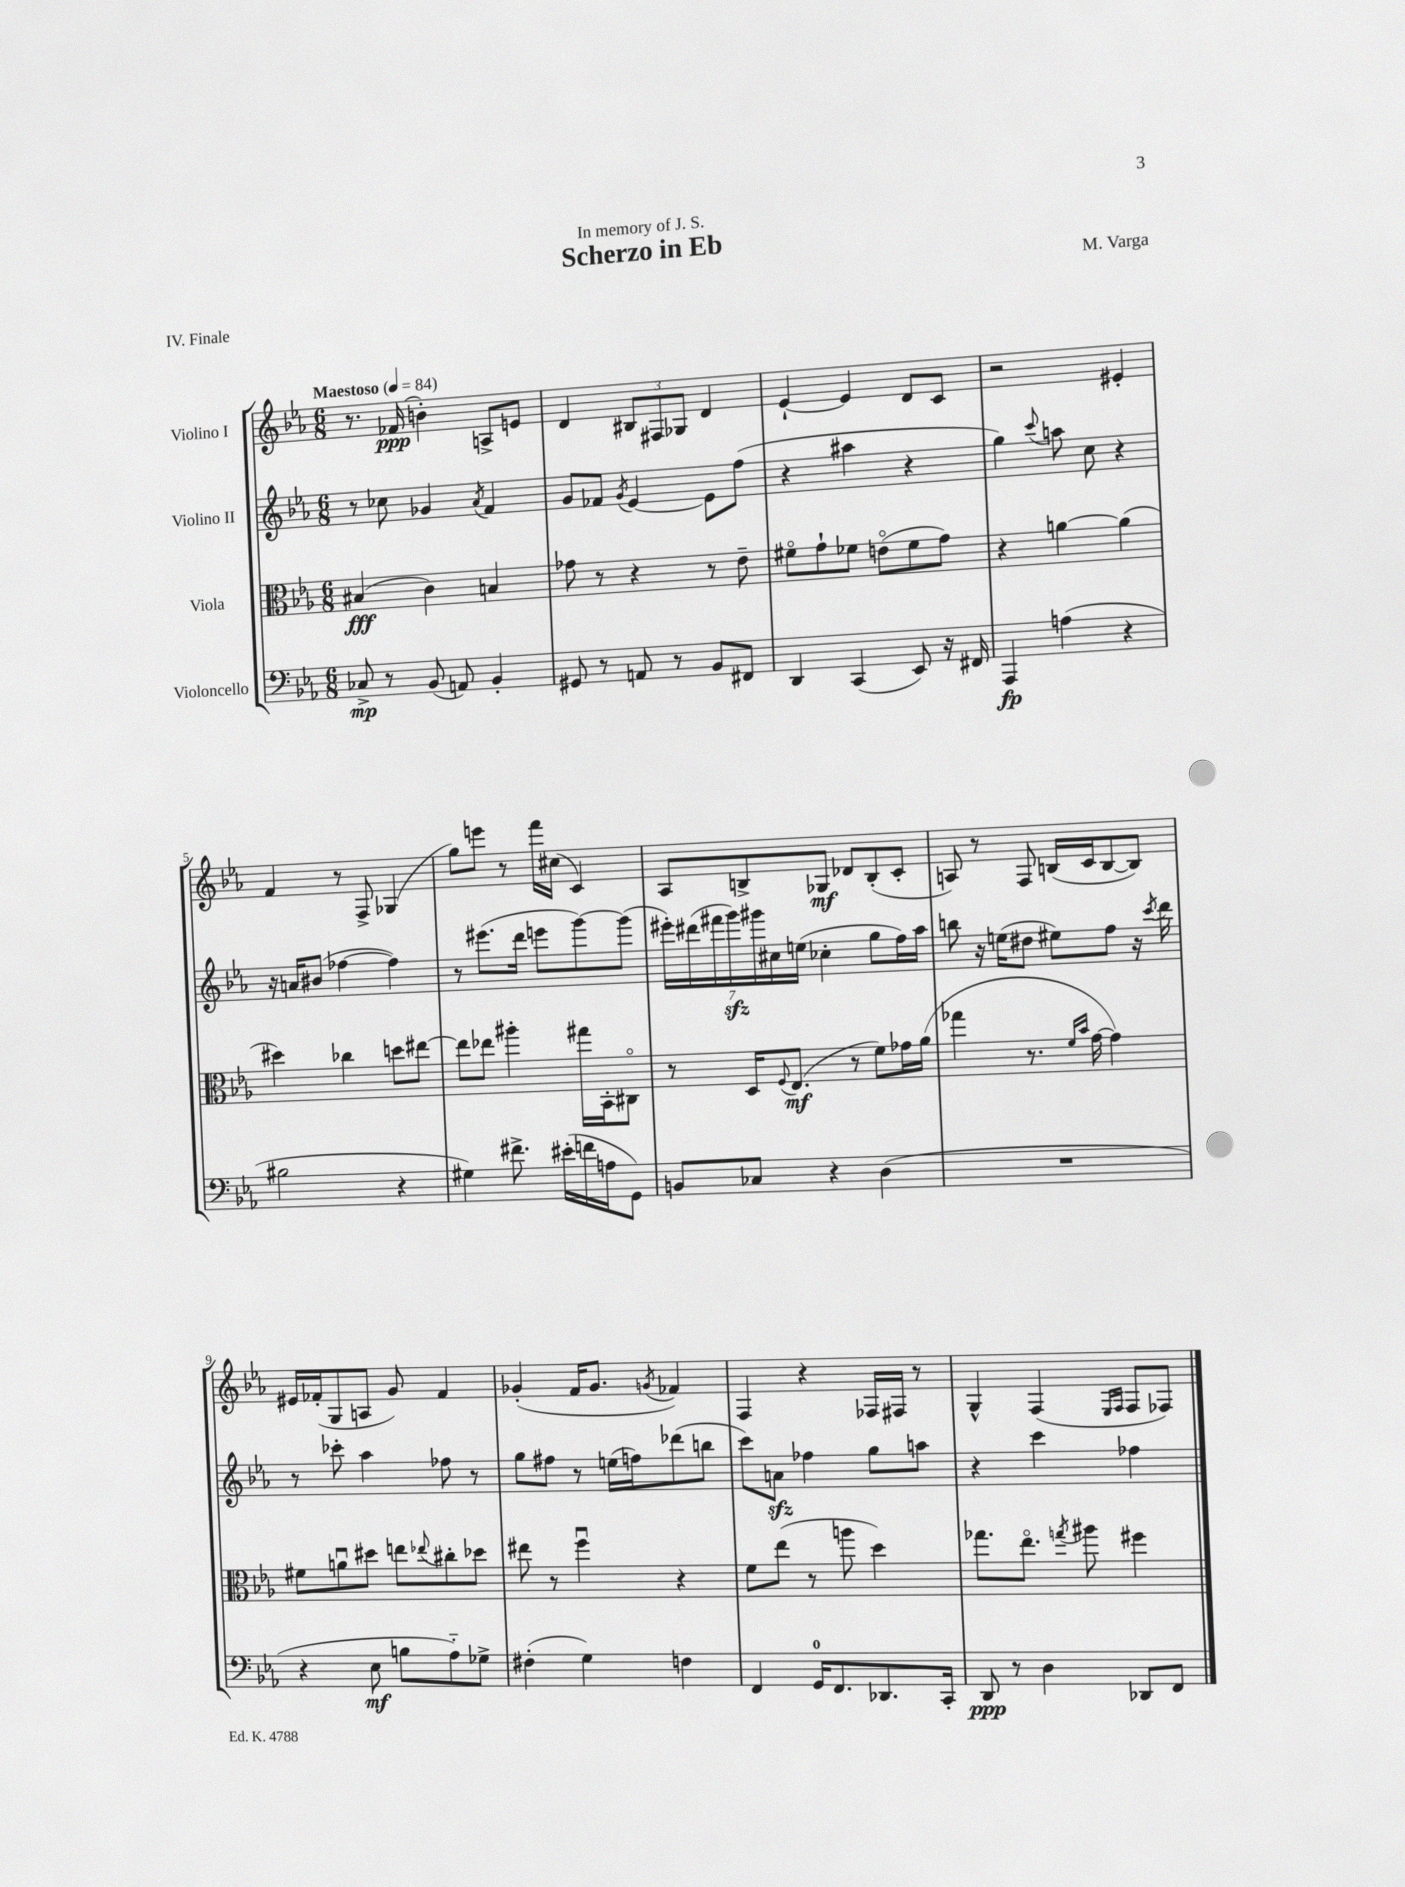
\header { title = "Scherzo in Eb" composer = "M. Varga" dedication = "In memory of J. S." piece = "IV. Finale" }
<<
\new StaffGroup <<
\new Staff = "s0" \with { instrumentName = "Violino I" } {
    \clef treble \key ees \major \numericTimeSignature \time 6/8 \tempo "Maestoso" 4 = 84
    r8. fes'16\ppp( b'4-.) a8-> e'8 |
    d'4 \tuplet 3/2 { bis8 fis8 ges8 } d'4 |
    ees'4~-! ees'4 d'8 c'8 |
    r2 eis'4-. |
    f'4 r8 f8-> ges4( |
    g''8) e'''8 r8 f'''16 cis''16( c'4) |
    aes8 b8-> ges8\mf des'8 b8-.( c'8-. |
    a8) r8 f8 b16( c'16 b8~ b8) |
    eis'16 fes'16-.( g8 a8 g'8) fes'4 |
    ges'4-.( f'16 ges'8. \acciaccatura { g'8 } fes'4) |
    f4 r4 fes16 fis16 r8 |
    g4-^ f4( \grace { ees16 f16 } f8 fes8) \bar "|." |
}
\new Staff = "s1" \with { instrumentName = "Violino II" } {
    \clef treble \key ees \major \numericTimeSignature \time 6/8
    r8 ces''8 ges'4 \acciaccatura { aes'8 } f'4 |
    g'8 fes'8 \acciaccatura { g'8 } ees'4~ ees'8 f''8( |
    r4 ais''4 r4 |
    g''4) \appoggiatura { c'''8 } a''8 c''8 r4 |
    r16 a'16 bis'8( fes''4~ fes''4) |
    r8 eis'''8.( d'''16 e'''8 g'''8~) g'''8( |
    \tuplet 7/4 { eis'''16-.) dis'''16( fis'''16 g'''16\sfz) gis'''16 cis''16 e''16( } ces''4-. g''8 f''16) aes''16 |
    b''8 r16 e''16( dis''8 eis''8) f''8 r16 \acciaccatura { c'''8 } d'''16 |
    r8 ces'''8-. aes''4 fes''8 r8 |
    g''8 fis''8 r8 e''16( f''16) des'''8( b''8 |
    c'''8) a'8\sfz fes''4 g''8 a''8 |
    r4 c'''4 fes''4 \bar "|." |
}
\new Staff = "s2" \with { instrumentName = "Viola" } {
    \clef alto \key ees \major \numericTimeSignature \time 6/8
    bis4\fff( c'4) b4 |
    ges'8 r8 r4 r8 ees'8-- |
    fis'8\flageolet g'8-! fes'8 e'8\flageolet( fes'8 g'8) |
    r4 a'4~ a'4( |
    dis''4) ces''4 d''8 eis''8~ |
    eis''8 ees''8 ais''4-. gis''16 bes,16-. cis8\flageolet |
    r8 d16 \appoggiatura { f8 } ees8.\mf( r8 f'8) ges'16 aes'16( |
    ges''4 r8. \grace { f'16 bes'16 } g'16~ g'4) |
    fis'8 a'8\downbow dis''8 e''8 \appoggiatura { ees''8 } cis''8-. des''8 |
    eis''8 r8 f''4\downbow r4 |
    f'8 ees''8( r8 a''8 d''4) |
    ges''8. ees''8.\flageolet \acciaccatura { g''8 } ais''8 fis''4 \bar "|." |
}
\new Staff = "s3" \with { instrumentName = "Violoncello" } {
    \clef bass \key ees \major \numericTimeSignature \time 6/8
    ces8->\mp r8 bes,8( a,8) bes,4-. |
    gis,8 r8 a,8 r8 bes,8 fis,8 |
    d,4 c,4( ees,8) r16 fis,16 |
    aes,,4\fp a4( r4 |
    bis2 r4 |
    gis4) fis'8.-> eis'16-.( f'16 a16 g,8) |
    b,8 ces8 r4 d4( |
    R2. |
    r4 ees8\mf b8 aes8-_) ges8-> |
    fis4-.( g4) f4 |
    f,4 g,16-0 f,8. des,8. c,16-. |
    d,8\ppp r8 d4 des,8 f,8 \bar "|." |
}
>>
>>
